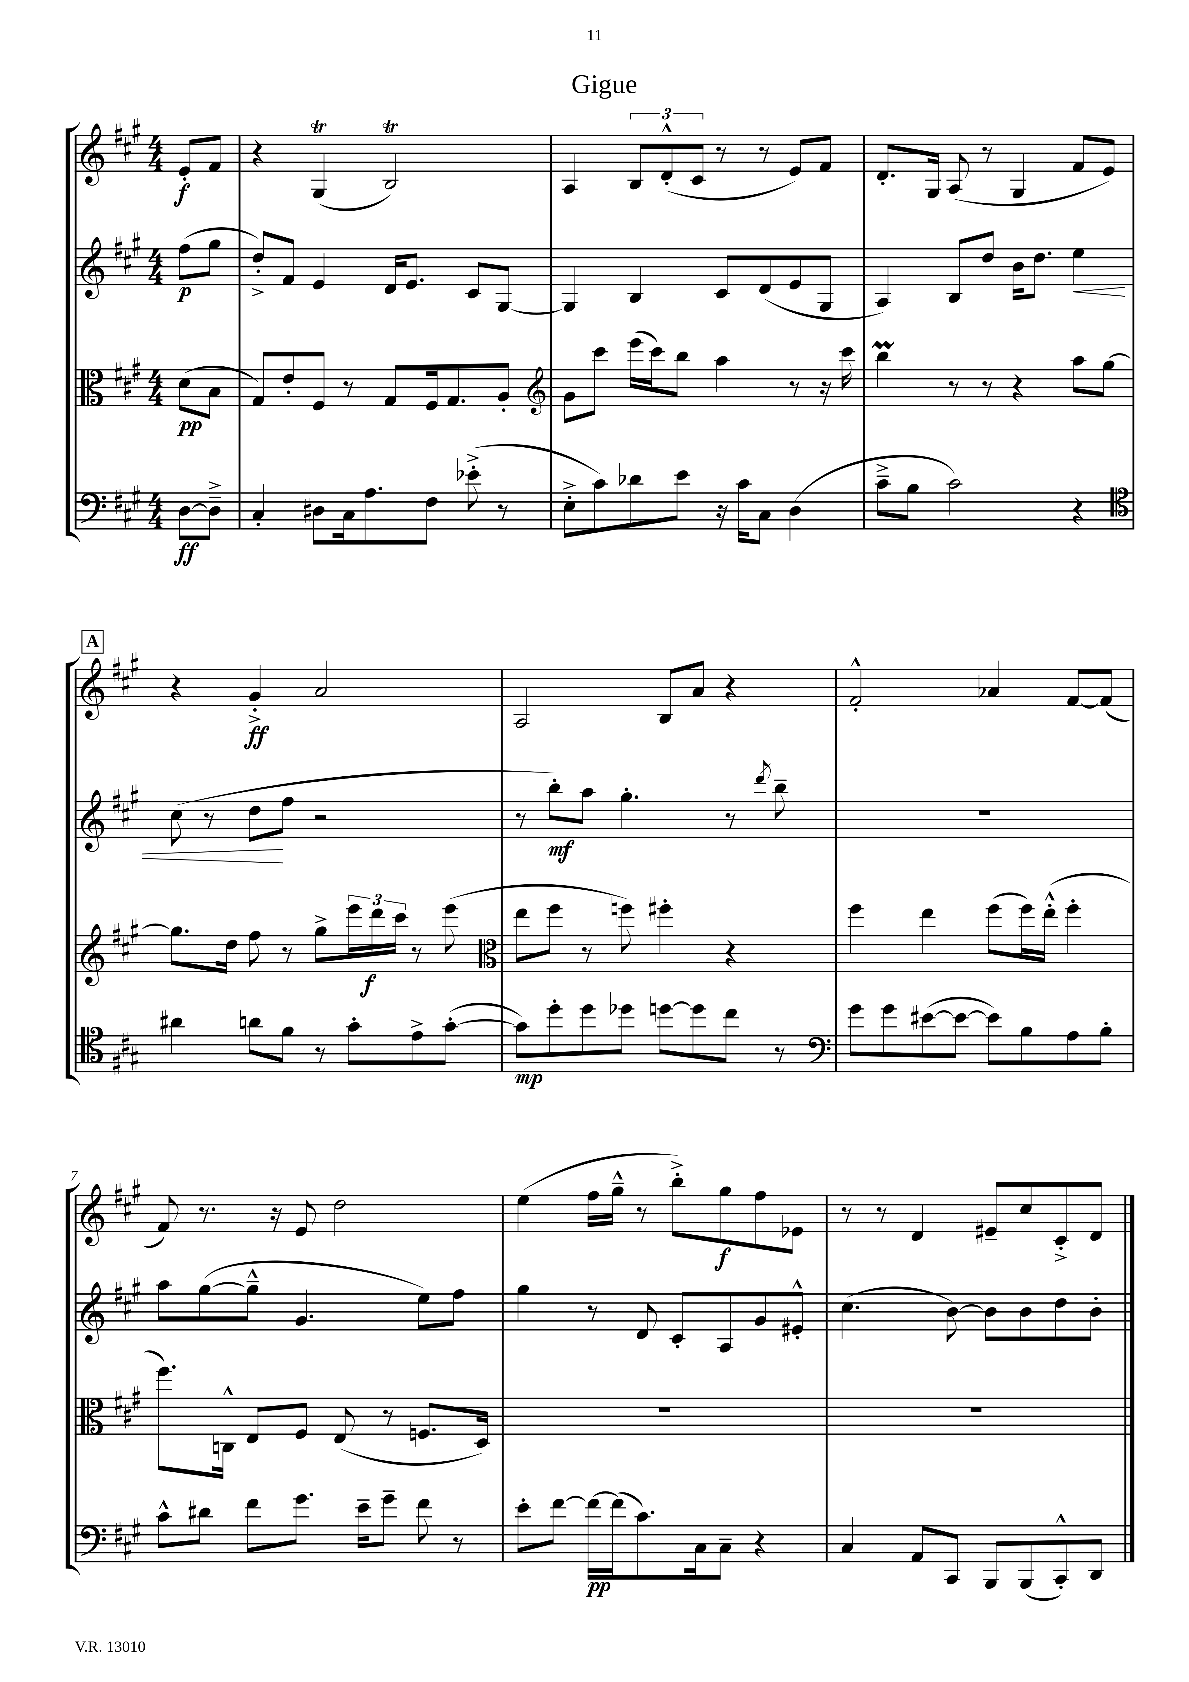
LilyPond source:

\header { title = "Gigue" }
<<
\new StaffGroup <<
\new Staff = "s0" {
    \clef treble \key a \major \numericTimeSignature \time 4/4 \partial 4
    e'8-.\f fis'8 |
    r4 gis4\trill( b2\trill) |
    a4 \tuplet 3/2 { b8 d'8-.-^( cis'8 } r8 r8 e'8) fis'8 |
    d'8.-. gis16 a8( r8 gis4 fis'8 e'8) |
    \mark \markup { \box "A" } r4 gis'4-.->\ff a'2 |
    a2 b8 a'8 r4 |
    fis'2-.-^ aes'4 fis'8~ fis'8( |
    fis'8) r8. r16 e'8 d''2 |
    e''4( fis''16 gis''16---^ r8 b''8-.->) gis''8\f fis''8 ees'8 |
    r8 r8 d'4 eis'8-- cis''8 cis'8-.-> d'8 \bar "|." |
}
\new Staff = "s1" {
    \clef treble \key a \major \numericTimeSignature \time 4/4 \partial 4
    fis''8\p( gis''8 |
    d''8-.->) fis'8 e'4 d'16 e'8. cis'8 gis8~ |
    gis4 b4 cis'8 d'8( e'8 gis8 |
    a4) b8 d''8 b'16 d''8. e''4\< |
    \mark \markup { \box "A" } cis''8( r8 d''8\! fis''8 r2 |
    r8 b''8-.\mf) a''8 gis''4.-. r8 \acciaccatura { d'''8 } b''8-- |
    r1 |
    a''8 gis''8~( gis''8---^ gis'4. e''8) fis''8 |
    gis''4 r8 d'8 cis'8-. a8 gis'8 eis'8-.-^ |
    cis''4.( b'8~) b'8 b'8 d''8 b'8-. \bar "|." |
}
\new Staff = "s2" {
    \clef alto \key a \major \numericTimeSignature \time 4/4 \partial 4
    d'8\pp( b8 |
    gis8) e'8-. fis8 r8 gis8 fis16 gis8. a8-. |
    \clef treble gis'8 cis'''8 e'''16( cis'''16) b''8 a''4 r8 r16 cis'''16 |
    b''4\prall r8 r8 r4 a''8 gis''8~ |
    \mark \markup { \box "A" } gis''8. d''16 fis''8 r8 gis''8-> \tuplet 3/2 { e'''16 d'''16\f cis'''16 } r8 e'''8( |
    \clef alto e''8 fis''8 r8 f''8) fis''4-. r4 |
    fis''4 e''4 fis''8( fis''16) e''16-.-^( fis''4-. |
    fis''8.) c16-^ e8 fis8 e8( r8 f8. d16) |
    R1 |
    R1 \bar "|." |
}
\new Staff = "s3" {
    \clef bass \key a \major \numericTimeSignature \time 4/4 \partial 4
    d8~\ff d8---> |
    cis4-. dis8 cis16 a8. fis8 ees'8-.->( r8 |
    e8-.-> cis'8) des'8 e'8 r16 cis'16 cis8 d4( |
    cis'8---> b8 cis'2) r4 |
    \mark \markup { \box "A" } \clef tenor ais'4 a'8 fis'8 r8 gis'8-. e'8-> gis'8~-.( |
    gis'8\mp) d''8-. d''8 des''8 d''8~ d''8 cis''8 r8 |
    \clef bass gis'8 gis'8 eis'8~( eis'8~ eis'8) b8 a8 b8-. |
    cis'8-^ dis'8 fis'8 gis'8. e'16-- gis'8-- fis'8 r8 |
    e'8-. fis'8~ fis'16~\pp fis'16( cis'8.) cis16 cis8-- r4 |
    cis4 a,8 cis,8 b,,8 b,,8( cis,8-.-^) d,8 \bar "|." |
}
>>
>>
